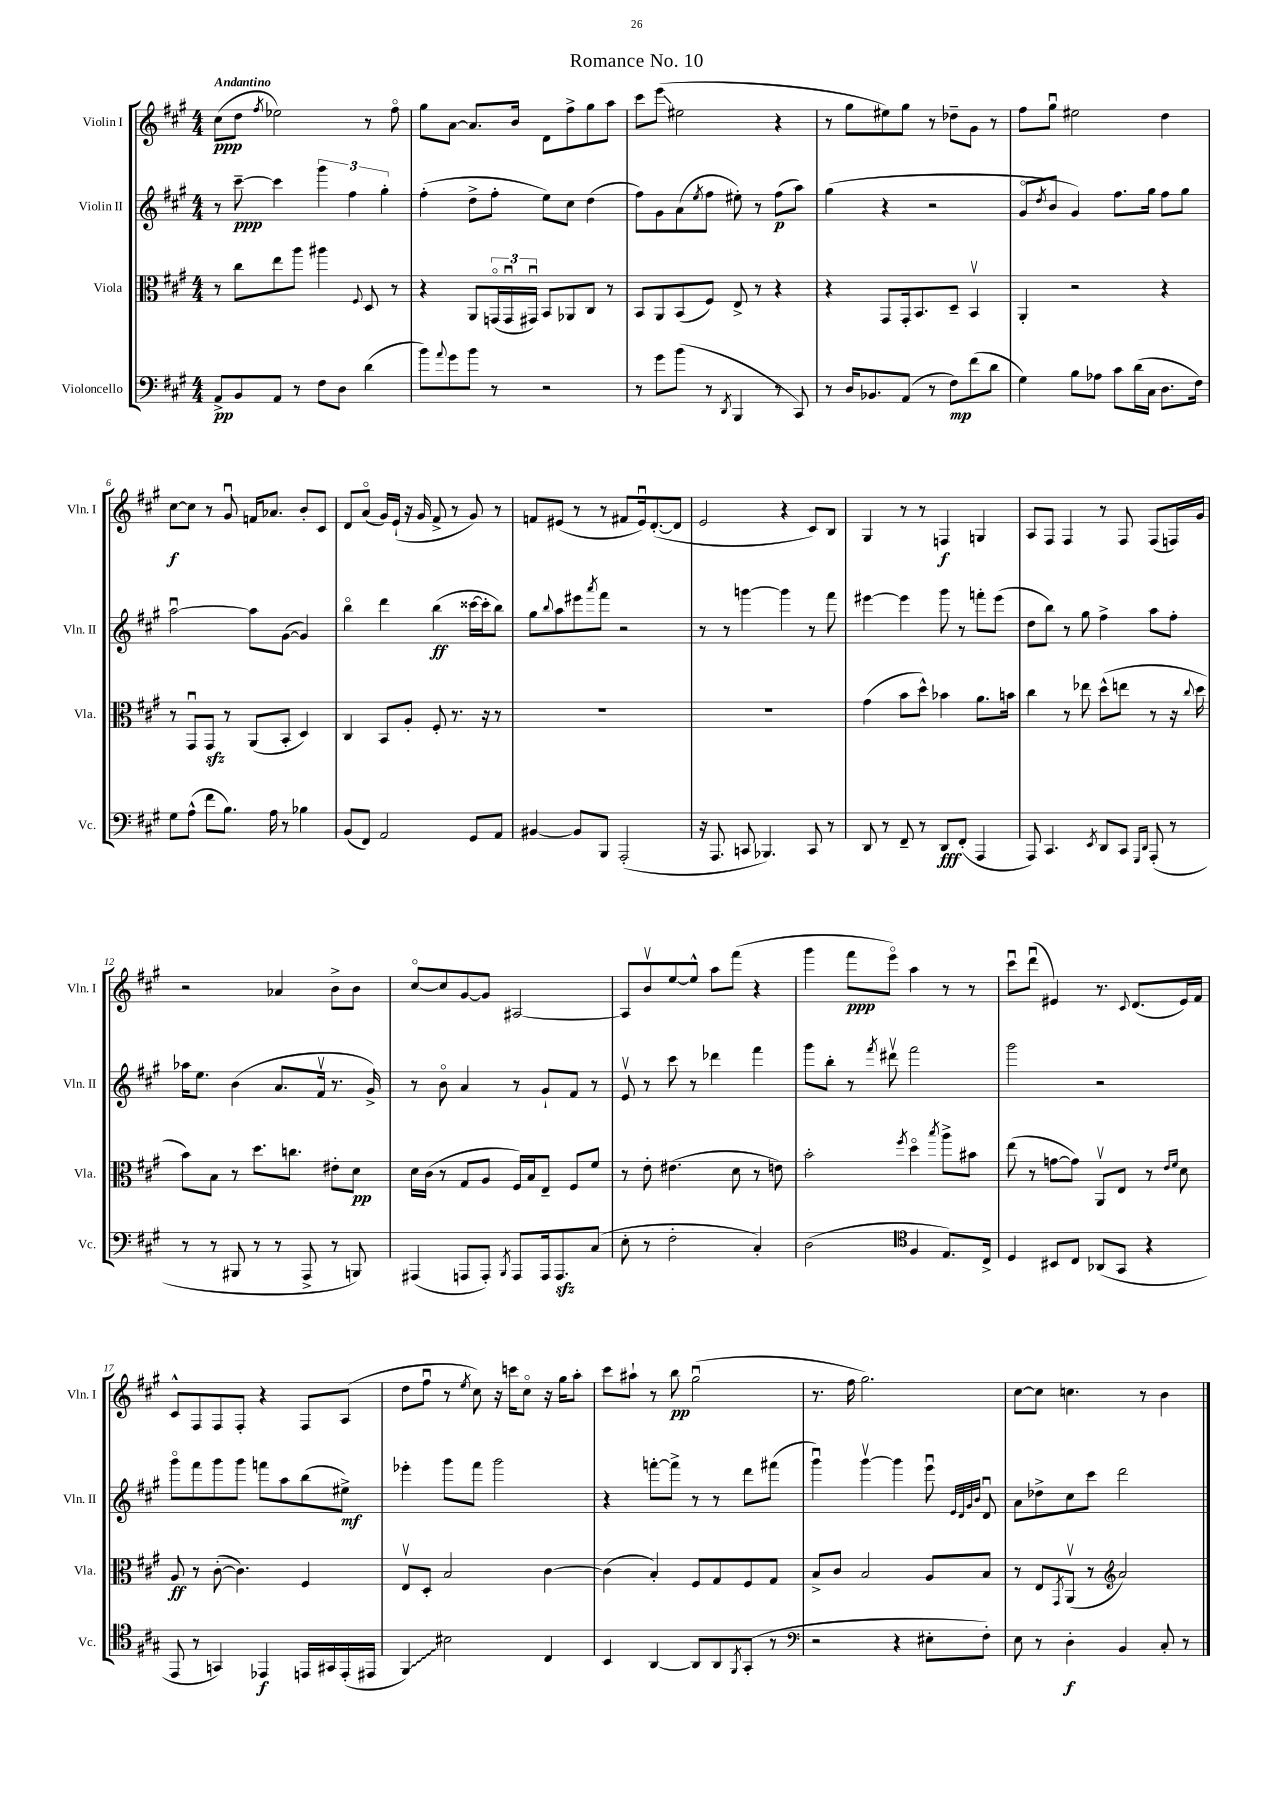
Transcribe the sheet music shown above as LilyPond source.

\header { title = "Romance No. 10" }
<<
\new StaffGroup <<
\new Staff = "s0" \with { instrumentName = "Violin I" shortInstrumentName = "Vln. I" } {
    \clef treble \key a \major \numericTimeSignature \time 4/4 \tempo "Andantino"
    cis''8\ppp( d''8 \acciaccatura { fis''8 } ees''2) r8 fis''8\flageolet |
    gis''8 a'8~ a'8. b'16 d'8 fis''8-> gis''8 a''8 |
    cis'''8 e'''8\glissando( eis''2 r4 |
    r8 gis''8 eis''8) gis''8 r8 des''8-- gis'8 r8 |
    fis''8 gis''8\downbow eis''2 d''4 |
    cis''8~\f cis''8 r8 gis'8\downbow f'16 aes'8. b'8-. cis'8 |
    d'8 a'8\flageolet( gis'16) e'16-!( r16 gis'16 fis'8-> r8 gis'8) r8 |
    f'8 eis'8( r8 r8 fis'8 eis'16\downbow) d'8.~-.( d'8 |
    e'2 r4 cis'8) b8 |
    gis4 r8 r8 f4\f g4 |
    a8 fis8 fis4 r8 fis8 fis8( f16) gis'16 |
    r2 aes'4 b'8-> b'8 |
    cis''8~\flageolet cis''8 gis'8~ gis'8 ais2~ |
    ais8 b'8\upbow e''8~ e''8-^ a''8 fis'''8( r4 |
    gis'''4 fis'''8\ppp e'''8\flageolet) a''4 r8 r8 |
    cis'''8\downbow d'''8\downbow( eis'4) r8. \appoggiatura { cis'8 } d'8.( eis'16) fis'16 |
    cis'8-^ fis8 fis8 fis8-. r4 fis8 a8( |
    d''8 fis''8\downbow r8 \acciaccatura { e''8 } cis''8) r16 c'''16 cis''8\flageolet r16 gis''16 a''8-. |
    cis'''8 ais''8-! r8 b''8\pp gis''2\downbow( |
    r8. fis''16 gis''2.) |
    cis''8~ cis''8 c''4. r8 b'4 \bar "|." |
}
\new Staff = "s1" \with { instrumentName = "Violin II" shortInstrumentName = "Vln. II" } {
    \clef treble \key a \major \numericTimeSignature \time 4/4
    r8 cis'''8~--\ppp cis'''4 \tuplet 3/2 { gis'''4 fis''4 gis''4-. } |
    fis''4-.( d''8-> fis''8-. e''8) cis''8 d''4( |
    fis''8) gis'8 a'8( \acciaccatura { e''8 } fis''8 eis''8-.) r8 fis''8\p( a''8) |
    gis''4( r4 r2 |
    gis'8\flageolet \acciaccatura { d''8 } b'8 gis'4) fis''8. gis''16 fis''8 gis''8 |
    a''2~\downbow a''8 gis'8~( gis'4) |
    b''4\flageolet d'''4 b''4\ff( cisis'''16~ cisis'''16-. b''8) |
    gis''8 \appoggiatura { b''8 } a''8 eis'''8 \acciaccatura { a'''8 } fis'''8 r2 |
    r8 r8 g'''4~ g'''4 r8 fis'''8 |
    eis'''4~ eis'''4 gis'''8 r8 f'''8-. eis'''8( |
    d''8 b''8) r8 gis''8 fis''4-> a''8 fis''8-. |
    aes''16 e''8. b'4( a'8. fis'16\upbow r8. gis'16->) |
    r8 b'8\flageolet a'4 r8 gis'8-! fis'8 r8 |
    e'8\upbow r8 cis'''8 r8 des'''4 fis'''4 |
    gis'''8 b''8-. r8 \acciaccatura { fis'''8 } dis'''8\upbow fis'''2 |
    gis'''2 r2 |
    gis'''8\flageolet fis'''8 gis'''8 gis'''8 f'''8 a''8 b''8( eis''8->\mf) |
    ees'''4-. gis'''8 fis'''8 gis'''2 |
    r4 f'''8~-. f'''8-> r8 r8 d'''8 fis'''8( |
    gis'''4\downbow) gis'''4~\upbow gis'''4 e'''8\downbow \grace { e'32 d'32 gis'32 b'32 } d'8\downbow |
    a'8 des''8-> cis''8 cis'''8 d'''2 \bar "|." |
}
\new Staff = "s2" \with { instrumentName = "Viola" shortInstrumentName = "Vla." } {
    \clef alto \key a \major \numericTimeSignature \time 4/4
    r8 cis''8 e''8 a''8 ais''4 \appoggiatura { fis8 } d8 r8 |
    r4 a,8 \tuplet 3/2 { g,16\flageolet( g,16\downbow gis,16\downbow) } b,8 aes,8 cis8 r8 |
    b,8 a,8 b,8( fis8) e8-> r8 r4 |
    r4 gis,8 gis,16-. b,8. d8-- b,4\upbow |
    a,4-. r2 r4 |
    r8 gis,8\downbow gis,8\sfz r8 a,8( b,8-. d4) |
    cis4 b,8 a8-. fis8-. r8. r16 r8 |
    R1 |
    R1 |
    gis'4( b'8 d''8-^) bes'4 a'8. b'16 |
    cis''4 r8 ees''8 d''8-^( e''8 r8 r16 \appoggiatura { cis''8 } d''16 |
    b'8) b8 r8 d''8. c''8. eis'8-. d'8\pp |
    d'16 cis'16( r8 gis8 a8 fis16) b16 e8-- fis8 fis'8 |
    r8 e'8-. eis'4.( d'8 r8 e'8) |
    b'2-. \acciaccatura { fis''8 } d''4\flageolet \acciaccatura { b''8 } a''8-> bis'8 |
    e''8( r8 g'8~ g'8) a,8\upbow e8 r8 \grace { e'16 fis'16 } d'8 |
    a8\ff r8 cis'8~-.( cis'4.) fis4 |
    e8\upbow d8-. b2 cis'4~ |
    cis'4( b4-.) fis8 gis8 fis8 gis8 |
    b8-> cis'8 b2 a8 b8 |
    r8 e8 \acciaccatura { gis,8 } a,8\upbow( r8 \clef treble a'2) \bar "|." |
}
\new Staff = "s3" \with { instrumentName = "Violoncello" shortInstrumentName = "Vc." } {
    \clef bass \key a \major \numericTimeSignature \time 4/4
    a,8->\pp b,8 a,8 r8 fis8 d8 d'4( |
    b'8) \appoggiatura { a'8 } gis'8 b'8 r8 r2 |
    r8 gis'8 b'8( r8 \acciaccatura { d,8 } b,,4 r8 cis,8) |
    r8 d16 bes,8. a,8( r8 fis8\mp) fis'8( d'8 |
    gis4) b8 aes8 cis'8 d'16( cis16 d8. fis16) |
    gis8 a8-^( fis'8 b8.) a16 r8 bes4 |
    b,8( fis,8) a,2 gis,8 a,8 |
    bis,4~ bis,8 b,,8 a,,2-.( |
    r16 a,,8. c,8 bes,,4.) c,8 r8 |
    d,8 r8 fis,8-- r8 d,8\fff fis,8-.( a,,4 |
    a,,8) cis,4. \acciaccatura { e,8 } d,8 cis,8 \grace { gis,,16 d,16 } a,,8-.( r8 |
    r8 r8 bis,,8 r8 r8 a,,8-> r8 b,,8) |
    ais,,4( a,,8 a,,8-.) \acciaccatura { b,,8 } a,,8 a,,16 a,,8.\sfz cis8( |
    e8-. r8 fis2-. cis4-.) |
    d2( \clef tenor fis4 e8.) cis16-> |
    d4 bis,8 cis8 aes,8( gis,8 r4 |
    e,8 r8 g,4) ees,4\f e,16 gis,16 e,16-.( eis,16 |
    \once \override Glissando.style = #'zigzag fis,4\glissando) bis2 cis4 |
    b,4 a,4~ a,8 a,8 \acciaccatura { fis,8 } gis,8-.( r8 |
    \clef bass r2 r4 eis8-. fis8-.) |
    e8 r8 d4-.\f b,4 cis8-. r8 \bar "|." |
}
>>
>>
